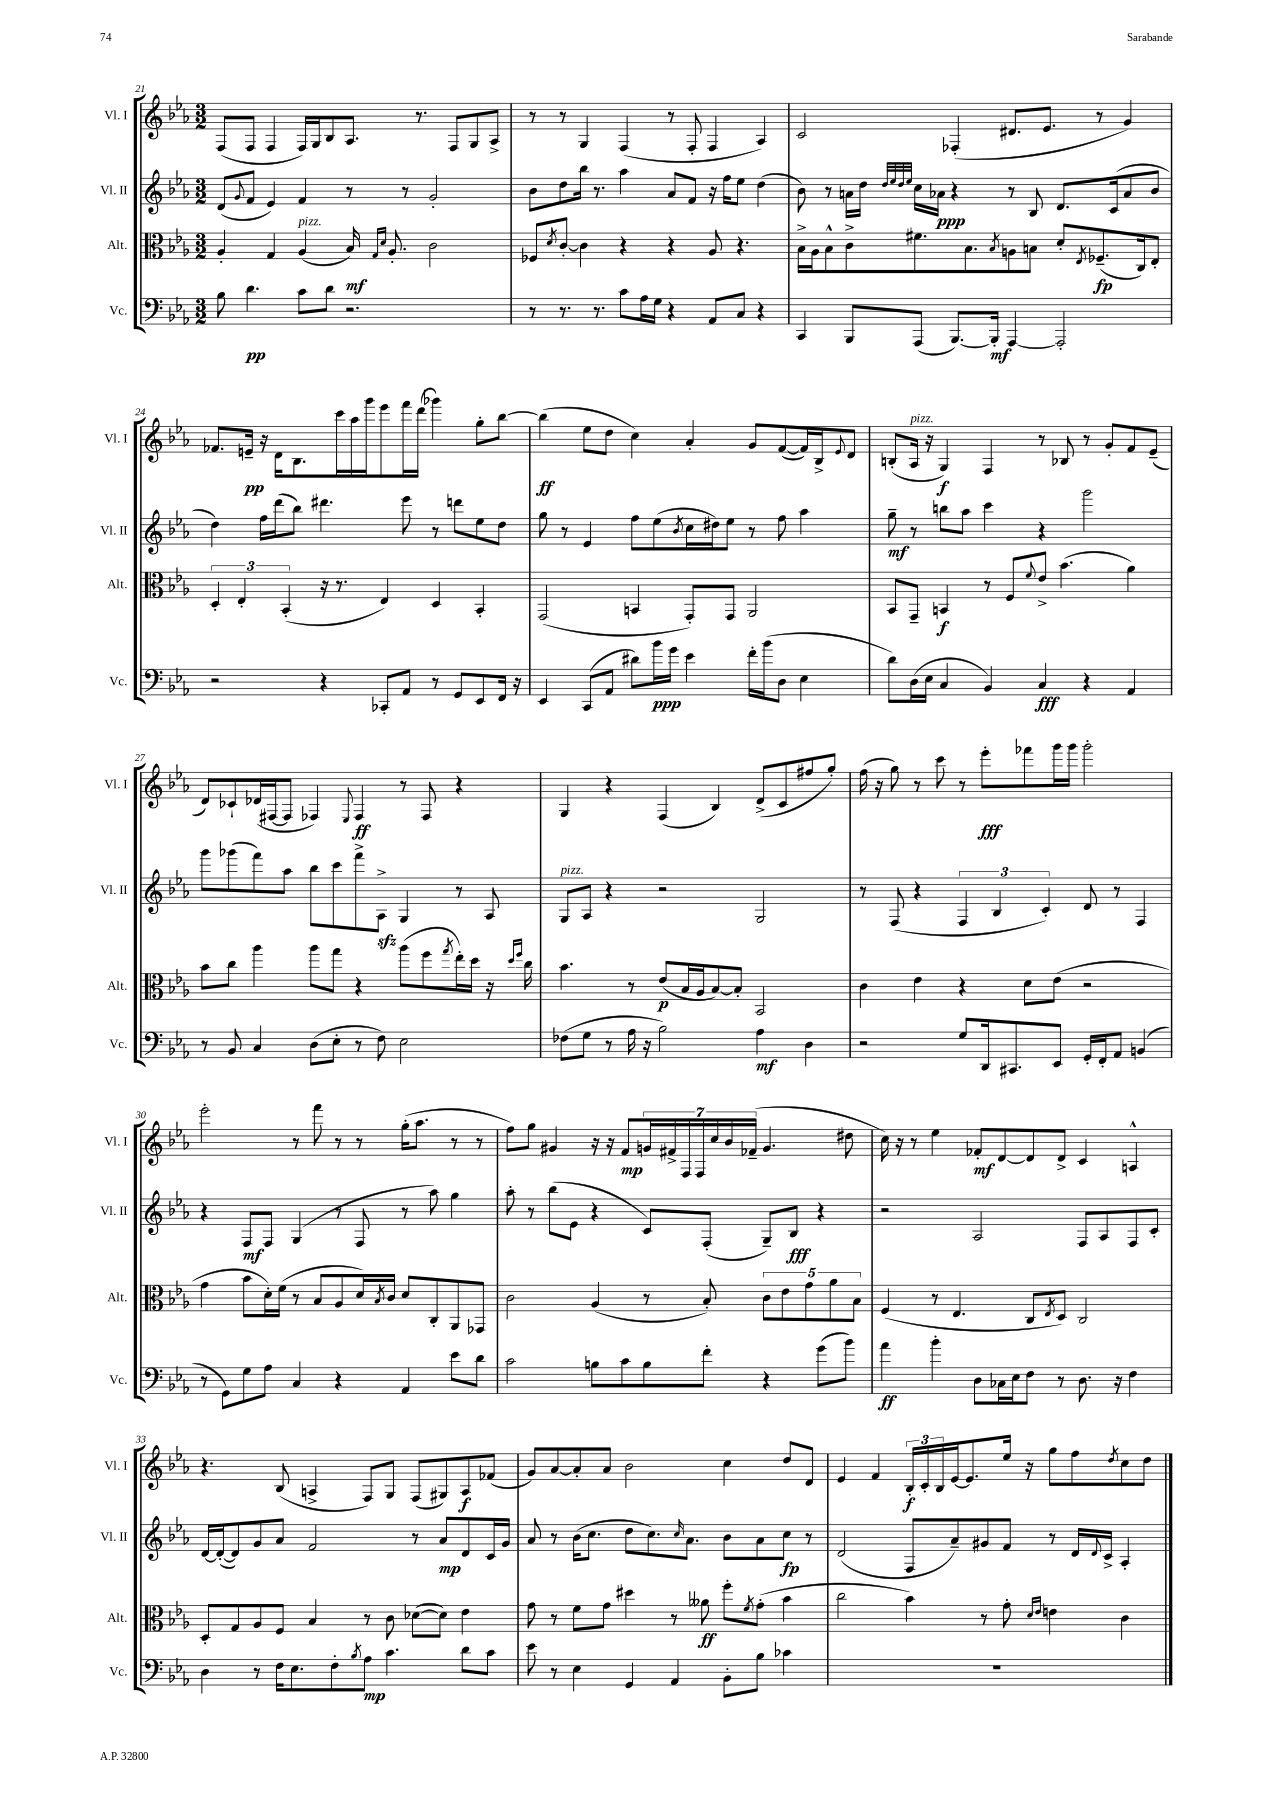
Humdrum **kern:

**kern	**dynam	**kern	**dynam	**kern	**dynam	**kern	**dynam
*part4	*part4	*part3	*part3	*part2	*part2	*part1	*part1
*staff4	*staff4	*staff3	*staff3	*staff2	*staff2	*staff1	*staff1
*I"Vc.	*	*I"Alt.	*	*I"Vl. II	*	*I"Vl. I	*
*I'Vc.	*	*I'Alt.	*	*I'Vl. II	*	*I'Vl. I	*
*clefF4	*	*clefC3	*	*clefG2	*	*clefG2	*
*k[b-e-a-]	*	*k[b-e-a-]	*	*k[b-e-a-]	*	*k[b-e-a-]	*
*M3/2	*	*M3/2	*	*M3/2	*	*M3/2	*
=21	=21	=21	=21	=21	=21	=21	=21
8B-\	.	4A-'/	.	(8d/L	.	(8F/L	.
.	.	.	.	8qqg/	.	.	.
4.d\	pp	.	.	8f/J	.	8F/J	.
.	.	4G/	.	4e-/)	.	4F/	.
!	!	!LO:TX:a:i:t=pizz.	!	!	!	!	!
8c\L	.	(4A-/	.	4f/	.	16F/LL)	.
.	.	.	.	.	.	16G/J	.
8d\J	.	.	.	.	.	8B-/	.
2.r	.	16B-/)	mf	8r	.	8.A-/J	.
.	.	16qqG/LL	.	.	.	.	.
.	.	16qqd/JJ	.	.	.	.	.
.	.	8.A-'/	.	.	.	.	.
.	.	.	.	8r	.	.	.
.	.	.	.	.	.	8.r	.
.	.	2c\	.	2g'/	.	.	.
.	.	.	.	.	.	8F/L	.
.	.	.	.	.	.	8G/	.
.	.	.	.	.	.	8A-^/J	.
=22	=22	=22	=22	=22	=22	=22	=22
8r	.	8F-X/L	.	8b-\L	.	8r	.
.	.	8qd/	.	.	.	.	.
8.r	.	[8c'/J	.	8dd\	.	8r	.
.	.	4c\]	.	16bb-\Jk	.	4G/	.
8.r	.	.	.	8.r	.	.	.
8c\L	.	4r	.	4aa-\	.	(4F/	.
16A-\L	.	.	.	.	.	.	.
16G\JJ	.	.	.	.	.	.	.
4r	.	4r	.	8a-/L	.	8r	.
.	.	.	.	8f/J	.	8F'/	.
8AA-/L	.	8A-/	.	16r	.	4F/	.
.	.	.	.	16ff\KL	.	.	.
8C/J	.	4.r	.	8ee-\J	.	.	.
4r	.	.	.	(4dd\	.	4A-/)	.
=23	=23	=23	=23	=23	=23	=23	=23
4CC/	.	16B-^\LL	.	8b-\)	.	2c/	.
.	.	16A-\J	.	.	.	.	.
.	.	8B-^^\	.	8r	.	.	.
8BBB-/L	.	8c^\	.	16an\LL	.	.	.
.	.	.	.	16dd\JJ	.	.	.
.	.	.	.	32qqdd/LLL	.	.	.
.	.	.	.	32qqee-/	.	.	.
.	.	.	.	32qqdd/	.	.	.
.	.	.	.	32qqee-/JJJ	.	.	.
(8AAA-/J	.	8.f#X\	.	16cc\LL	.	.	.
.	.	.	.	16a-X\JJ	ppp	.	.
[8.BBB-/L)	.	.	.	4r	.	(4F-X'/	.
.	.	8.B-\	.	.	.	.	.
16BBB-'/Jk]	mf	.	.	.	.	.	.
.	.	8qB-/	.	.	.	.	.
[4AAA-/	.	8An\	.	8r	.	8.d#X/L	.
.	.	8Bn\J	.	8B-/	.	.	.
.	.	.	.	.	.	8.e-/J	.
2AAA-'/]	.	8d'/L	.	8.d/L	.	.	.
.	.	8qE-/	.	.	.	.	.
.	.	(8.F-X~/	fp	.	.	8r	.
.	.	.	.	(16c/k	.	.	.
.	.	.	.	8a-/	.	4g/)	.
.	.	16C/k)	.	.	.	.	.
.	.	8E-'/J	.	8b-/J	.	.	.
!!LO:LB:g=z
=24	=24	=24	=24	=24	=24	=24	=24
2r	.	6D'/	.	4dd\)	.	8.f-X/L	.
.	.	6E-'/	.	.	.	.	.
.	.	.	.	.	.	16en~/Jk	pp
.	.	.	.	16ff\LL	.	16r	.
.	.	.	.	(16ddd\J	.	16d\KL	.
.	.	(6BB-'/	.	.	.	.	.
.	.	.	.	8bb-\J)	.	8.B-\	.
4r	.	16r	.	4.ddd#X\	.	.	.
.	.	8.r	.	.	.	16ccc\L	.
.	.	.	.	.	.	16aa-\	.
.	.	.	.	.	.	16ggg\J	.
8CC-X'/L	.	4E-/)	.	.	.	8eee-\	.
8AA-/J	.	.	.	8eee-\	.	16fff\L	.
.	.	.	.	.	.	(16ddd\JJ	.
8r	.	4D/	.	8r	.	4ggg-X\)	.
8GG/L	.	.	.	8dddn\L	.	.	.
8EE-/	.	4BB-'/	.	8ee-\	.	8gg'\L	.
16FF/Jk	.	.	.	8dd\J	.	[8bb-\J	.
16r	.	.	.	.	.	.	.
=25	=25	=25	=25	=25	=25	=25	=25
4EE-/	.	(2GG/	.	8gg\	.	(4bb-\]	ff
.	.	.	.	8r	.	.	.
(8CC/L	.	.	.	4e-/	.	8ee-\L	.
8AA-/J	.	.	.	.	.	8dd\J	.
8d#X\L)	.	4BBn/	.	8ff\L	.	4cc\)	.
16b-\L	ppp	.	.	(8ee-\	.	.	.
16g\JJ	.	.	.	.	.	.	.
.	.	.	.	8qb-/	.	.	.
4e-\	.	8GG'/L)	.	16cc\L	.	4a-'/	.
.	.	.	.	16dd#X\J)	.	.	.
.	.	8GG/J	.	8ee-\J	.	.	.
16f'\LL	.	2AA-/	.	8r	.	8g/L	.
(16b-\J	.	.	.	.	.	.	.
8D\J	.	.	.	8ff\	.	([8f/	.
4E-\	.	.	.	4aa-\	.	16f/L])	.
.	.	.	.	.	.	16B-^/J	.
.	.	.	.	.	.	8qqe-/	.
.	.	.	.	.	.	8d/J	.
=26	=26	=26	=26	=26	=26	=26	=26
8d\L)	.	8BB-/L	.	8gg~\	mf	(8Bn'/L	.
!	!	!	!	!	!	!LO:TX:a:i:t=pizz.	!
(16D\L	.	8GG~/J	.	8r	.	16A-/Jk	.
16E-\JJ	.	.	.	.	.	16r	.
4C/	.	4BBn/	f	8bbn\L	.	4G/)	f
.	.	.	.	8aa-\J	.	.	.
4BB-/)	.	8r	.	4ccc\	.	4F/	.
.	.	8F/L	.	.	.	.	.
.	.	8qqf/	.	.	.	.	.
4C/	fff	8e-^/J	.	4r	.	8r	.
.	.	(4.b-\	.	.	.	8B-X/	.
4r	.	.	.	2ggg\	.	8r	.
.	.	.	.	.	.	8g'/L	.
4AA-/	.	4a-\)	.	.	.	8f/	.
.	.	.	.	.	.	(8e-~/J	.
!!LO:LB:g=z
=27	=27	=27	=27	=27	=27	=27	=27
8r	.	8b-\L	.	8ggg\L	.	8d/L)	.
8BB-/	.	8cc\J	.	(8ggg-X\	.	8c-X`/	.
4C/	.	4aa-\	.	8fff\)	.	(16d-X/L	.
.	.	.	.	.	.	[16F#X/J	.
.	.	.	.	8aa-\J	.	8F#/J]	.
(8D\L	.	8aa-\L	.	8bb-\L	.	4F-X/)	.
8E-'\J	.	8gg\J	.	8ccc\	.	.	.
.	.	.	.	.	.	8qqE-/	.
8r	.	4r	.	8fff^\	.	4F-/	ff
8F\)	.	.	.	8A-zz^\J	.	.	.
2E-\	.	(8aa-\L	.	4G/	.	8r	.
.	.	8ff\	.	.	.	8F-/	.
.	.	8qgg/	.	.	.	.	.
.	.	16ee-'\L)	.	8r	.	4r	.
.	.	16dd\JJ	.	.	.	.	.
.	.	16r	.	8A-/	.	.	.
.	.	16qqdd/LL	.	.	.	.	.
.	.	16qqff/JJ	.	.	.	.	.
.	.	16cc\	.	.	.	.	.
=28	=28	=28	=28	=28	=28	=28	=28
!	!	!	!	!LO:TX:a:i:t=pizz.	!	!	!
(8F-X\L	.	4.b-\	.	8G/L	.	4G/	.
8G\J	.	.	.	8A-/J	.	.	.
8r	.	.	.	4r	.	4r	.
16A-\	.	8r	.	.	.	.	.
16r	.	.	.	.	.	.	.
2B-\)	.	(8e-/L	p	2r	.	(4F/	.
.	.	16B-/L	.	.	.	.	.
.	.	16A-/J	.	.	.	.	.
.	.	[8B-/)	.	.	.	4B-/)	.
.	.	8B-'/J]	.	.	.	.	.
4A-\	mf	2BB-/	.	2G/	.	(8d^/L	.
.	.	.	.	.	.	8c/	.
4D\	.	.	.	.	.	8ff#X/	.
.	.	.	.	.	.	8gg'/J)	.
=29	=29	=29	=29	=29	=29	=29	=29
2r	.	4c\	.	8r	.	(16ff\	.
.	.	.	.	.	.	16r	.
.	.	.	.	(8F/	.	8gg\)	.
.	.	4e-\	.	4r	.	8r	.
.	.	.	.	.	.	8ccc\	.
8G/L	.	4r	.	6F/	.	8r	.
16DD/k	.	.	.	.	.	8eee-'\L	fff
.	.	.	.	6B-/	.	.	.
8.CC#X/	.	.	.	.	.	.	.
.	.	8d\L	.	.	.	8fff-X\	.
.	.	.	.	6c'/)	.	.	.
8EE-/J	.	(8e-\J	.	.	.	16ggg\L	.
.	.	.	.	.	.	16ggg\JJ	.
16GG'/LL	.	2r	.	8d/	.	2ggg'\	.
16FF'/J	.	.	.	.	.	.	.
8AA-/J	.	.	.	8r	.	.	.
(4BBn/	.	.	.	4F/	.	.	.
!!LO:LB:g=z
=30	=30	=30	=30	=30	=30	=30	=30
8r	.	4g\	.	4r	.	2eee-'\	.
8GG\L)	.	.	.	.	.	.	.
8G\	.	8b-\L	.	8F/L	mf	.	.
8A-\J	.	16d'\L)	.	8F/J	.	.	.
.	.	(16f\JJ	.	.	.	.	.
4C/	.	8r	.	(4G/	.	8r	.
.	.	8B-/L	.	.	.	8fff\	.
4r	.	8A-/	.	8r	.	8r	.
.	.	16d/L)	.	8F/	.	8r	.
.	.	8qB-/	.	.	.	.	.
.	.	16c/JJ	.	.	.	.	.
4AA-/	.	8d/L	.	8r	.	(16gg'\KL	.
.	.	.	.	.	.	8.aa-\J	.
.	.	8C'/	.	8aa-\)	.	.	.
8e-\L	.	8AA-/	.	4gg\	.	8r	.
8d\J	.	8GG-X/J	.	.	.	8r	.
=31	=31	=31	=31	=31	=31	=31	=31
2c\	.	2c\	.	8aa-'\	.	8ff\L)	.
.	.	.	.	8r	.	8gg\J	.
.	.	.	.	(8bb-\L	.	4g#X/	.
.	.	.	.	8e-\J	.	.	.
8Bn\L	.	(4A-/	.	4r	.	16r	.
.	.	.	.	.	.	16r	.
8c\	.	.	.	.	.	8f/L	mp
8B\	.	8r	.	8c/L)	.	28gn/L	.
.	.	.	.	.	.	28f#X^/	.
.	.	.	.	.	.	28F/	.
.	.	.	.	.	.	28F/	.
8f'\J	.	8B-'/)	.	(8F'/J	.	.	.
.	.	.	.	.	.	28cc/	.
.	.	.	.	.	.	28b-/	.
.	.	.	.	.	.	(28f-X~/JJ	.
4r	.	10c\L	.	8G~/L)	.	4.g/	.
.	.	10e-\	.	.	.	.	.
.	.	.	.	8B-/J	fff	.	.
.	.	10g\	.	.	.	.	.
(8g\L	.	.	.	4r	.	.	.
.	.	10a-\	.	.	.	.	.
8b-\J)	.	.	.	.	.	8dd#X\	.
.	.	10B-\J	.	.	.	.	.
=32	=32	=32	=32	=32	=32	=32	=32
4a-\	ff	(4F/	.	2r	.	16cc\)	.
.	.	.	.	.	.	16r	.
.	.	.	.	.	.	8r	.
4b-'\	.	8r	.	.	.	4ee-\	.
.	.	4.E-/	.	.	.	.	.
8D\L	.	.	.	2A-/	.	8f-X'/L	mf
16C-X\L	.	.	.	.	.	[8d/	.
16E-\J	.	.	.	.	.	.	.
8F\J	.	8C/L	.	.	.	8d/]	.
.	.	8qE-/	.	.	.	.	.
8r	.	8D/J)	.	.	.	8d^/J	.
8.D\	.	2C/	.	8F/L	.	4c/	.
.	.	.	.	8A-/	.	.	.
16r	.	.	.	.	.	.	.
4F\	.	.	.	8F/	.	4An^^/	.
.	.	.	.	8c'/J	.	.	.
!!LO:LB:g=z
=33	=33	=33	=33	=33	=33	=33	=33
4D\	.	8D'/L	.	[16d/LL	.	4.r	.
.	.	.	.	(16d'/J_	.	.	.
.	.	8G/	.	8d/])	.	.	.
8r	.	8A-/	.	8g/	.	.	.
16F\KL	.	8F/J	.	8a-/J	.	(8B-/	.
8.E-\	.	.	.	.	.	.	.
.	.	4B-/	.	2f/	.	4An^/	.
8F'\	.	.	.	.	.	.	.
8qB-/	.	.	.	.	.	.	.
8A-\J	mp	8r	.	.	.	8F/L)	.
4.c\	.	8c\	.	.	.	8G/J	.
.	.	([8d-X\L	.	8r	.	(8F/L	.
.	.	8d-\J])	.	8a-/L	mp	8G#X/)	.
8d\L	.	4e-\	.	8d/	.	8A/	f
8c\J	.	.	.	16c/L	.	(8f-X/J	.
.	.	.	.	16g/JJ	.	.	.
=34	=34	=34	=34	=34	=34	=34	=34
8e-\	.	8g\	.	8a-/	.	8g/L)	.
8r	.	8r	.	8r	.	[8a-/	.
4E-\	.	8f\L	.	(16b-\KL	.	8a-'/]	.
.	.	.	.	8.cc\J	.	.	.
.	.	8g\J	.	.	.	8a-/J	.
4GG/	.	4dd#X\	.	8dd\L	.	2b-\	.
.	.	.	.	8.cc\)	.	.	.
4AA-/	.	8r	.	.	.	.	.
.	.	.	.	16qqcc/	.	.	.
.	.	.	.	8.a-\J	.	.	.
.	.	8a--X\	ff	.	.	.	.
8BB-'\L	.	8ff'\L	.	8b-\L	.	4cc\	.
.	.	8qf/	.	.	.	.	.
8B-\J	.	(8g'\J	.	8a-\	.	.	.
4c-X\	.	4b-\	.	8cc\J	fp	8dd/L	.
.	.	.	.	8r	.	8d/J	.
=35	=35	=35	=35	=35	=35	=35	=35
1.r	.	2cc\	.	(2d/	.	4e-/	.
.	.	.	.	.	.	4f/	.
.	.	4b-\)	.	8F/L	.	24B-'/LL	f
.	.	.	.	.	.	24c'/	.
.	.	.	.	.	.	24B-/	.
.	.	.	.	8a-~/)	.	[16e-/J	.
.	.	.	.	.	.	8.e-/]	.
.	.	8r	.	8g#X/	.	.	.
.	.	8g'\	.	8f/J	.	16ee-/Jk	.
.	.	.	.	.	.	16r	.
.	.	16qqd/LL	.	.	.	.	.
.	.	16qqe-/JJ	.	.	.	.	.
.	.	4en\	.	8r	.	8gg\L	.
.	.	.	.	16d/LL	.	8ff\	.
.	.	.	.	8qqd/	.	.	.
.	.	.	.	16c^/JJ	.	.	.
.	.	.	.	.	.	8qdd/	.
.	.	4c\	.	4A-'/	.	8cc\	.
.	.	.	.	.	.	8dd\J	.
==	==	==	==	==	==	==	==
*-	*-	*-	*-	*-	*-	*-	*-
